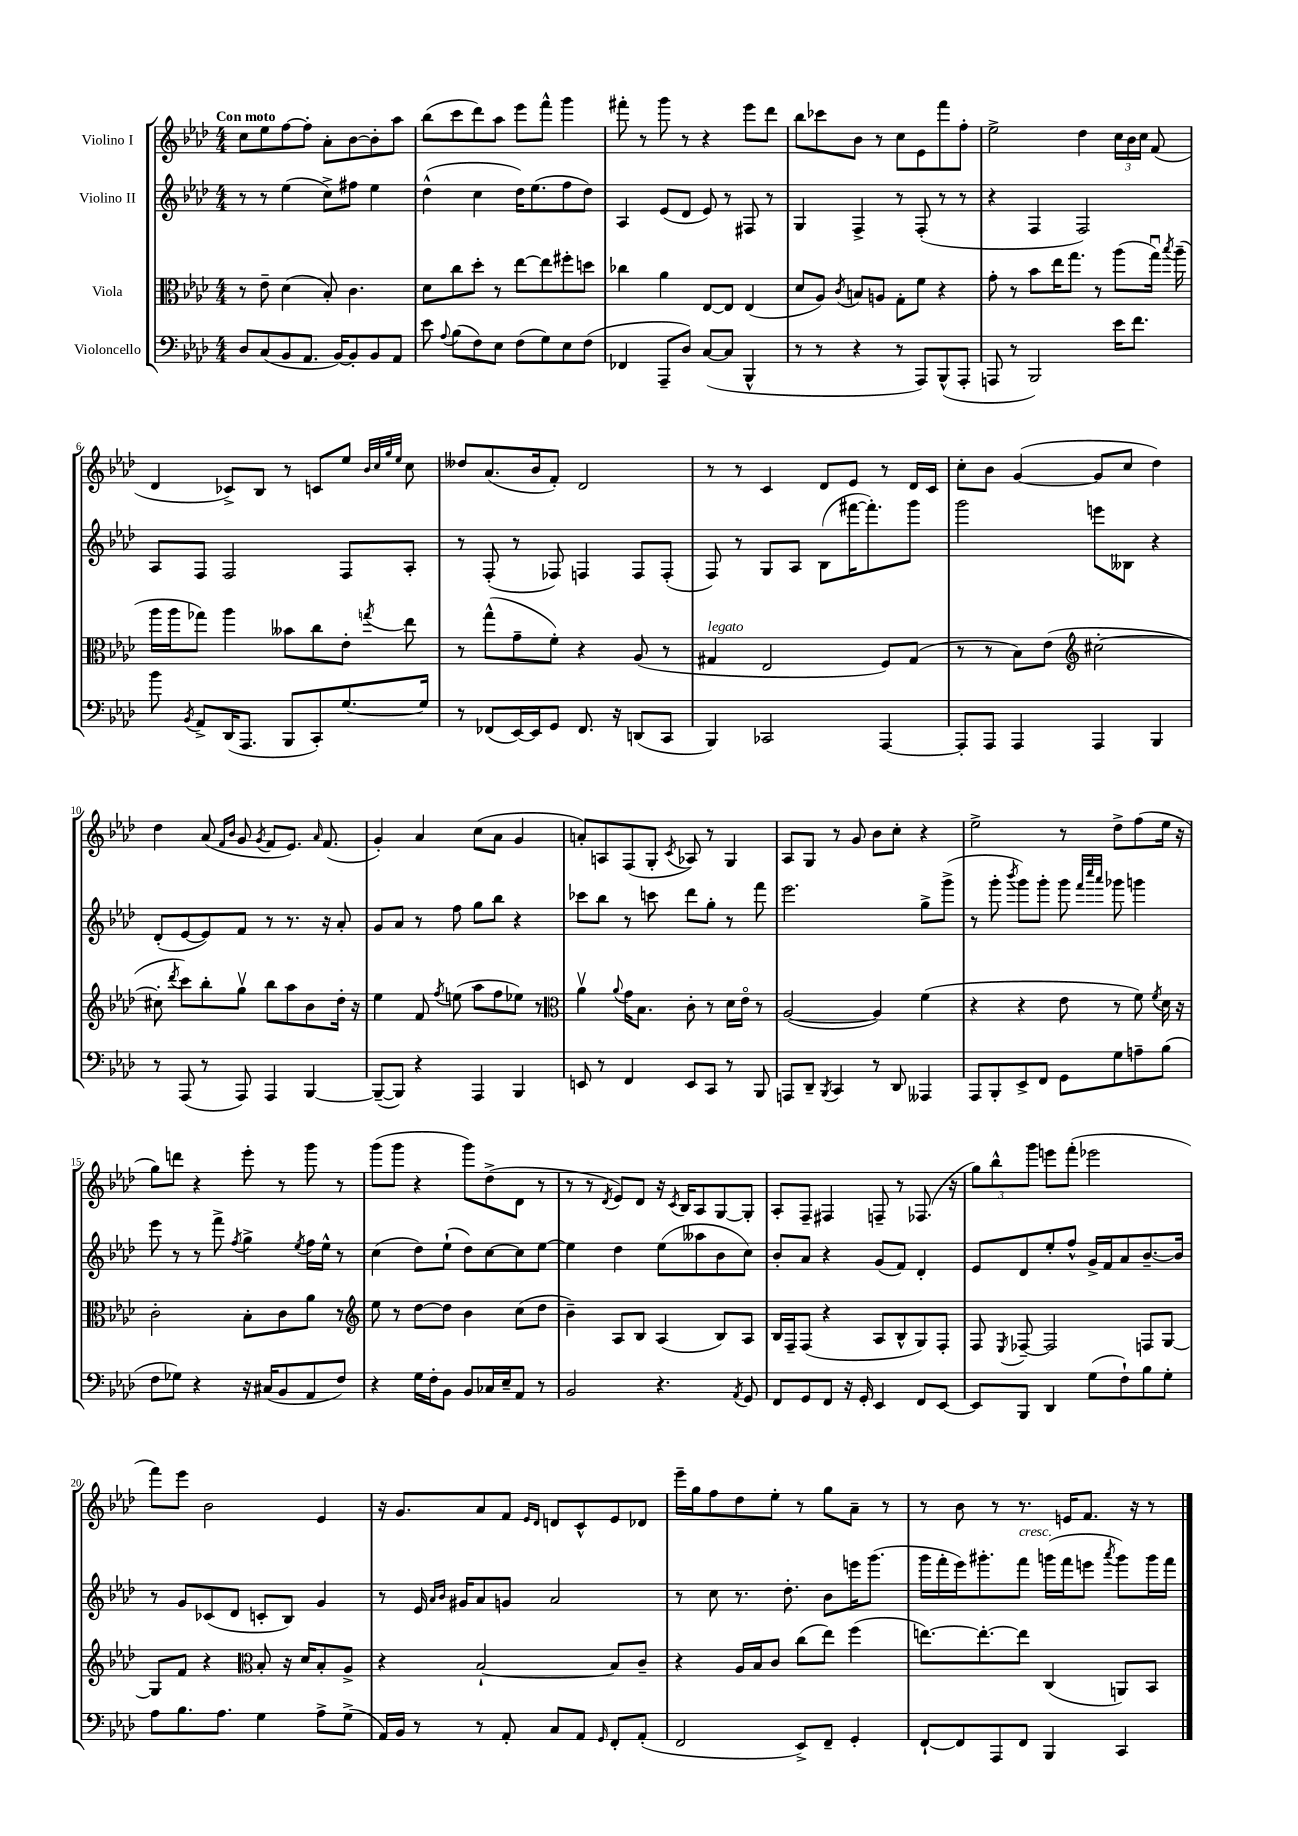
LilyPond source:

<<
\new StaffGroup <<
\new Staff = "s0" \with { instrumentName = "Violino I" } {
    \clef treble \key aes \major \numericTimeSignature \time 4/4 \tempo "Con moto"
    \autoBeamOff c''8[ ees''8 f''8~ f''8]-. aes'8[-. bes'8~ bes'8-. aes''8] |
    bes''8[( c'''8 des'''8) aes''8] ees'''8[ f'''8]-^ g'''4 |
    fis'''8-. r8 g'''8 r8 r4 ees'''8[ des'''8] |
    bes''8[ ces'''8 bes'8] r8 c''8[ ees'8 f'''8 f''8]-. |
    ees''2-> des''4 \tuplet 3/2 { c''16[ bes'16 c''16] } f'8( |
    des'4 ces'8[->) bes8] r8 c'8[ ees''8] \grace { bes'32[ c''32 g''32 ees''32] } c''8 |
    deses''8[ aes'8.( bes'16 f'8]-.) des'2 |
    r8 r8 c'4 des'8[ ees'8] r8 des'16[ c'16] |
    c''8[-. bes'8] g'4~( g'8[ c''8] des''4) |
    des''4 aes'8( \grace { f'16[ bes'16] } g'8 \acciaccatura { g'8 } f'8[ ees'8.]) \grace { aes'16 } f'8.( |
    g'4-.) aes'4 c''8[( aes'8] g'4 |
    a'8[-.) a8 f8( g8]-. \acciaccatura { c'8 } aes8) r8 g4 |
    aes8[ g8] r8 g'8 bes'8[ c''8]-. r4 |
    ees''2-> r8 des''8[-> f''8( ees''16] r16 |
    g''8[) d'''8] r4 ees'''8-. r8 g'''8 r8 |
    g'''8[( g'''8] r4 g'''8[) des''8->( des'8] r8 |
    r8 r8 \acciaccatura { des'8 } ees'8[) des'8] r16 \acciaccatura { c'8 } bes16[ aes8 g8~ g8]-. |
    aes8[-. f8]-- fis4 f8-- r8 fes8.( r16 |
    \tuplet 3/2 { g''8[) bes''8-^ g'''8] } e'''8[ f'''8]-.( ees'''2 |
    f'''8[) ees'''8] bes'2 ees'4 |
    r16 g'8.[ aes'8 f'8] \grace { ees'16[ des'16] } d'8[ c'8-^ ees'8 des'8] |
    ees'''16[-- g''16 f''8 des''8 ees''8]-. r8 g''8[ aes'8]-- r8 |
    r8 bes'8 r8 r8. e'16[ f'8.] r16 r8 \bar "|." |
}
\new Staff = "s1" \with { instrumentName = "Violino II" } {
    \clef treble \key aes \major \numericTimeSignature \time 4/4
    \autoBeamOff r8 r8 ees''4( c''8[->) fis''8] ees''4 |
    des''4-^( c''4 des''16[) ees''8.( f''8 des''8]) |
    aes4 ees'8[( des'8] ees'8) r8 fis8 r8 |
    g4 f4-> r8 f8-.( r8 r8 |
    r4 f4 f2) |
    aes8[ f8] f2 f8[ aes8]-. |
    r8 f8-.( r8 fes8) f4 f8[ f8]-.( |
    f8) r8 g8[ aes8] bes8[( fis'''16~ fis'''8.-.) g'''8] |
    g'''2 e'''8[ beses8] r4 |
    des'8[-.( ees'8~ ees'8) f'8] r8 r8. r16 aes'8-. |
    g'8[ aes'8] r8 f''8 g''8[ bes''8] r4 |
    ces'''8[ bes''8] r8 c'''8 des'''8[ g''8]-. r8 f'''8 |
    ees'''2. g''8[-> g'''8]->( |
    r8 g'''8-. \acciaccatura { bes'''8 } g'''8[) g'''8]-. g'''8 \grace { f'''32[ c''''32 aes'''32] } ges'''8 g'''4 |
    ees'''8 r8 r8 f'''8-> \acciaccatura { f''8 } g''4-> \acciaccatura { ees''8 } f''16[ ees''16]-^ r8 |
    c''4( des''8[) ees''8]-!( des''8[) c''8~ c''8 ees''8]~ |
    ees''4 des''4 ees''8[( aeses''8 bes'8 c''8]) |
    bes'8[-. aes'8] r4 g'8[( f'8]) des'4-. |
    ees'8[ des'8 ees''8-. f''8]-^ g'16[-> f'16 aes'8 bes'8.~-- bes'16] |
    r8 g'8[ ces'8( des'8] c'8[-. bes8]) g'4 |
    r8 ees'16 \grace { aes'16[ bes'16] } gis'16[ aes'8 g'8] aes'2 |
    r8 c''8 r8. des''8.-. bes'8[ e'''16 g'''8.]( |
    g'''16[ f'''16-. ees'''16) gis'''8.-. f'''8]^\markup { \italic "cresc." } g'''16[( f'''16 e'''8] \acciaccatura { aes'''8 } g'''8[) g'''16 f'''16] \bar "|." |
}
\new Staff = "s2" \with { instrumentName = "Viola" } {
    \clef alto \key aes \major \numericTimeSignature \time 4/4
    \autoBeamOff r8 ees'8-- des'4( bes8-.) c'4. |
    des'8[ c''8 des''8]-. r8 ees''8[~ ees''8 fis''8-. d''8] |
    ces''4 aes'4 ees8[~ ees8] ees4( |
    des'8[ aes8]) \acciaccatura { c'8 } b8[ a8] g8[-. f'8] r4 |
    g'8-. r8 bes'8[ ees''16 g''8.] r8 aes''8[( g''16]\downbow) \acciaccatura { bes''8 } aes''16--( |
    aes''16[ aes''16 ges''8]) aes''4 beses'8[ c''8 ees'8]-. \acciaccatura { g''8 } ees''8 |
    r8 g''8[-^( g'8-- f'8]-.) r4 aes8( r8 |
    gis4^\markup { \italic "legato" } ees2 f8[) gis8]( |
    r8 r8 bes8[) ees'8]( \clef treble cis''2~-. |
    cis''8-. \acciaccatura { des'''8 } c'''8[) bes''8-. g''8]\upbow bes''8[ aes''8 bes'8 des''16]-. r16 |
    ees''4 f'8 \acciaccatura { f''8 } e''8( aes''8[ f''8 ees''8]) r8 |
    \clef alto aes'4\upbow \appoggiatura { aes'8 } g'16[ bes8.] c'8-. r8 des'16[ ees'16]\flageolet r8 |
    aes2~( aes4) f'4( |
    r4 r4 ees'8 r8 f'8) \acciaccatura { f'8 } des'16 r16 |
    c'2-. bes8[-. c'8 aes'8] r8 |
    \clef treble ees''8 r8 des''8[~ des''8] bes'4 c''8[( des''8] |
    bes'4--) aes8[ bes8] aes4( bes8[) aes8] |
    bes16[ f16-- f8]( r4 aes8[ bes8-^ g8) f8]-. |
    f8 \acciaccatura { ees8 } fes8~-- fes2 f8[ g8]~ |
    g8[ f'8] r4 \clef alto bes8-. r16 des'16[ bes8-. aes8]-> |
    r4 bes2~-! bes8[ c'8]-- |
    r4 aes16[ bes16 c'8] c''8[( ees''8]) f''4( |
    e''8.[~) e''8.~-. e''8] c4( a,8[) bes,8] \bar "|." |
}
\new Staff = "s3" \with { instrumentName = "Violoncello" } {
    \clef bass \key aes \major \numericTimeSignature \time 4/4
    \autoBeamOff des8[ c8( bes,8 aes,8.] bes,16[~) bes,8-. bes,8 aes,8] |
    ees'8 \appoggiatura { aes8 } bes8[( f8) ees8] f8[( g8) ees8 f8]( |
    fes,4 aes,,8[-- des8]) c8[~( c8] bes,,4-^ |
    r8 r8 r4 r8 aes,,8[) bes,,8-^( aes,,8]-. |
    a,,8 r8 bes,,2) ees'16[ f'8.] |
    bes'8 \acciaccatura { bes,8 } aes,8[-> des,16( aes,,8.] bes,,8[ c,8-.) g8.~ g16] |
    r8 fes,8[( ees,16~) ees,16 g,8] fes,8. r16 d,8[( c,8] |
    bes,,4) ces,2 aes,,4~ |
    aes,,8[-. aes,,8] aes,,4 aes,,4 bes,,4 |
    r8 aes,,8( r8 aes,,8) aes,,4 bes,,4~ |
    bes,,8[~--( bes,,8]) r4 aes,,4 bes,,4 |
    e,8 r8 f,4 e,8[ c,8] r8 bes,,8 |
    a,,8[ des,8]-- \acciaccatura { bes,,8 } c,4 r8 des,8 aeses,,4 |
    aes,,8[ bes,,8-. ees,8-> f,8] g,8[ g8 a8-- bes8]( |
    f8[ ges8]) r4 r16 cis16[( bes,8 aes,8 f8]) |
    r4 g16[ f16-. bes,8] bes,8[ ces16 ees16-- aes,8] r8 |
    bes,2 r4. \acciaccatura { aes,8 } g,8 |
    f,8[ g,8 f,8] r16 g,16-. ees,4 f,8[ ees,8]~ |
    ees,8[ bes,,8] des,4 g8[( f8-!) bes8 g8]-. |
    aes8[ bes8. aes8.] g4 aes8[-> g8]->( |
    aes,16[) bes,16] r8 r8 aes,8-. c8[ aes,8] \grace { g,16 } f,8[-. aes,8]-.( |
    f,2 ees,8[->) f,8]-- g,4-. |
    f,8[~-! f,8 aes,,8 f,8] bes,,4 c,4 \bar "|." |
}
>>
>>
